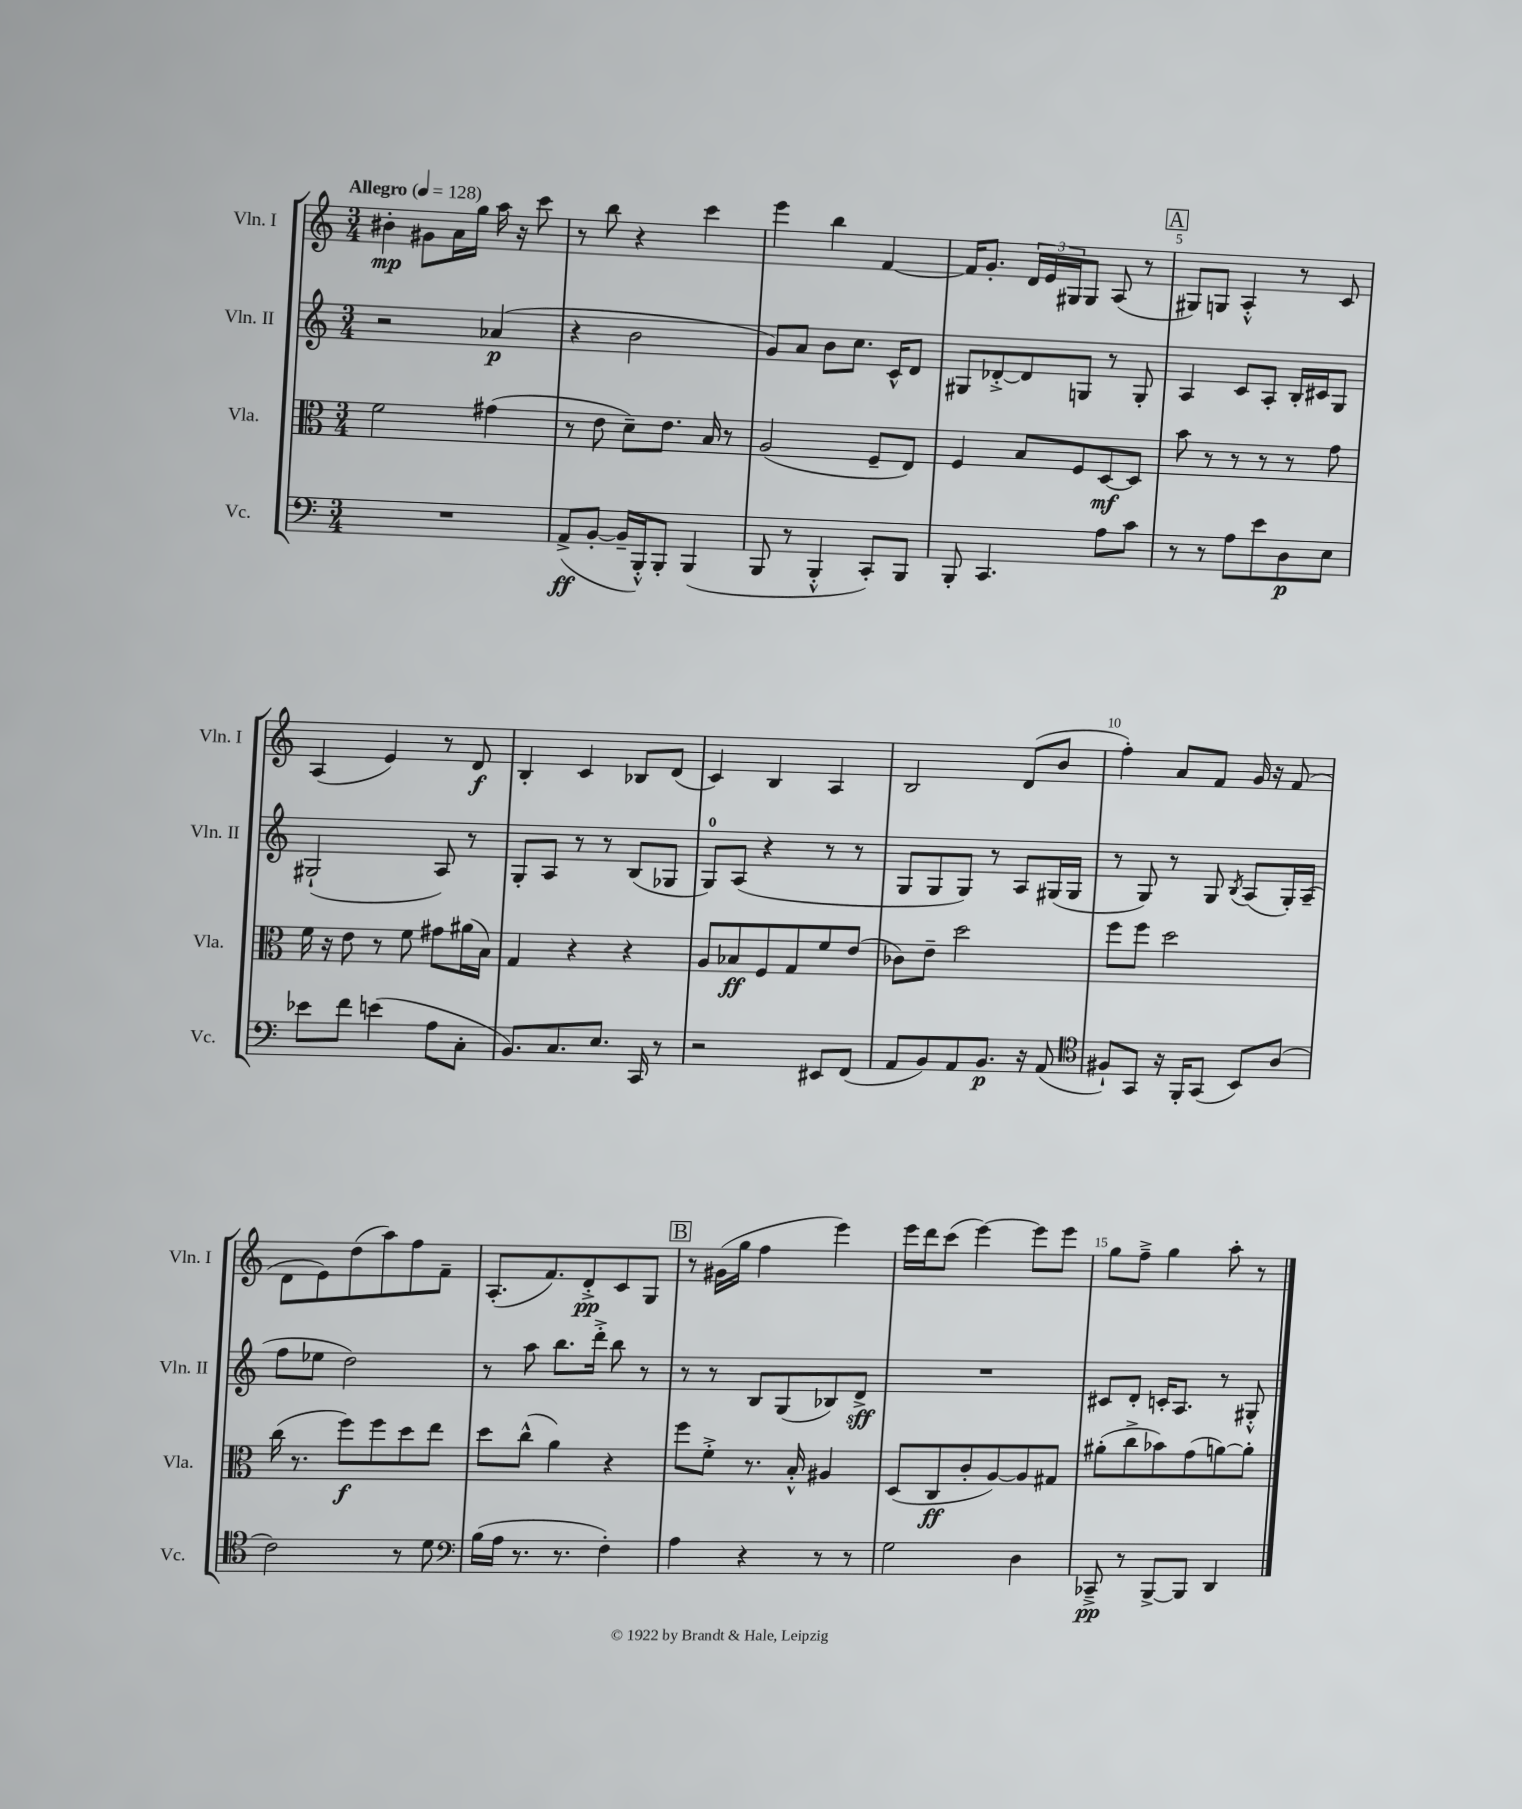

**kern	**dynam	**kern	**dynam	**kern	**dynam	**kern	**dynam
*part4	*part4	*part3	*part3	*part2	*part2	*part1	*part1
*staff4	*staff4	*staff3	*staff3	*staff2	*staff2	*staff1	*staff1
*I"Vc.	*	*I"Vla.	*	*I"Vln. II	*	*I"Vln. I	*
*I'Vc.	*	*I'Vla.	*	*I'Vln. II	*	*I'Vln. I	*
*clefF4	*	*clefC3	*	*clefG2	*	*clefG2	*
*k[]	*	*k[]	*	*k[]	*	*k[]	*
*M3/4	*	*M3/4	*	*M3/4	*	*M3/4	*
*MM128	*	*MM128	*	*MM128	*	*MM128	*
=1	=1	=1	=1	=1	=1	=1	=1
!	!	!	!	!	!	!LO:TX:a:B:t=Allegro	!
2.r	.	2f\	.	2r	.	4b#X'\	mp
.	.	.	.	.	.	8g#X\L	.
.	.	.	.	.	.	16a\L	.
.	.	.	.	.	.	16gg\JJ	.
.	.	(4g#X\	.	(4a-X/	p	16aa\	.
.	.	.	.	.	.	16r	.
.	.	.	.	.	.	8ccc\	.
=2	=2	=2	=2	=2	=2	=2	=2
(8AA^/L	ff	8r	.	4r	.	8r	.
[8BB'/J	.	8e\	.	.	.	8bb\	.
16BB~/LL]	.	8d~\L)	.	2b\	.	4r	.
16BBB'^^/J)	.	.	.	.	.	.	.
8BBB'/J	.	8.e\J	.	.	.	.	.
(4BBB/	.	.	.	.	.	4ccc\	.
.	.	16B/	.	.	.	.	.
.	.	8r	.	.	.	.	.
=3	=3	=3	=3	=3	=3	=3	=3
8BBB/	.	(2A/	.	8g/L)	.	4eee\	.
8r	.	.	.	8a/J	.	.	.
4BBB'^^/	.	.	.	8b\L	.	4bb\	.
.	.	.	.	8.cc\J	.	.	.
8CC'/L)	.	8F~/L	.	.	.	[4f/	.
.	.	.	.	16c^^/KL	.	.	.
8BBB/J	.	8E/J)	.	8d/J	.	.	.
=4	=4	=4	=4	=4	=4	=4	=4
8BBB'/	.	4F/	.	8G#X/L	.	16f/KL]	.
.	.	.	.	.	.	8.g'/J	.
4.CC/	.	.	.	[8d-X'^/	.	.	.
.	.	8B/L	.	8d-/]	.	24d/LL	.
.	.	.	.	.	.	24e/	.
.	.	.	.	.	.	24G#X/J	.
.	.	8F/	.	8Gn/J	.	8G#/J	.
8A\L	.	[8D/	mf	8r	.	(8A/	.
8c\J	.	8D/J]	.	8G'/	.	8r	.
!!LO:REH:place=s1:t=A
=5	=5	=5	=5	=5	=5	=5	=5
8r	.	8b\	.	4A/	.	8G#X/L)	.
8r	.	8r	.	.	.	8Gn/J	.
8A\L	.	8r	.	8c/L	.	4A'^^/	.
8e\	.	8r	.	8A'/J	.	.	.
8D\	p	8r	.	16B'/LL	.	8r	.
.	.	.	.	16c#X/J	.	.	.
8E\J	.	8g\	.	8G/J	.	8c/	.
!!LO:LB:g=z
=6	=6	=6	=6	=6	=6	=6	=6
8e-X\L	.	16f\	.	(2G#X`/	.	(4A/	.
.	.	16r	.	.	.	.	.
8f\J	.	8e\	.	.	.	.	.
(4en\	.	8r	.	.	.	4e/)	.
.	.	8f\	.	.	.	.	.
8A\L	.	8g#X\L	.	8A/)	.	8r	.
8C'\J	.	(16a#X\L	.	8r	.	8d/	f
.	.	16B\JJ)	.	.	.	.	.
=7	=7	=7	=7	=7	=7	=7	=7
8.BB/L)	.	4G/	.	8G'/L	.	4B'/	.
.	.	.	.	8A/J	.	.	.
8.C/	.	.	.	.	.	.	.
.	.	4r	.	8r	.	4c/	.
8.E/J	.	.	.	8r	.	.	.
.	.	4r	.	(8B/L	.	8B-X/L	.
16CC/	.	.	.	.	.	.	.
8r	.	.	.	8G-X/J	.	(8d/J	.
=8	=8	=8	=8	=8	=8	=8	=8
2r	.	8A/L	.	8G/L)	.	4c/)	.
.	.	8B-X/	ff	(8A/J	.	.	.
.	.	8F/	.	4r	.	4B/	.
.	.	8G/	.	.	.	.	.
8EE#X/L	.	8f/	.	8r	.	4A/	.
(8FF/J	.	(8e/J	.	8r	.	.	.
=9	=9	=9	=9	=9	=9	=9	=9
8AA/L	.	8c-X\L)	.	8G/L	.	2B/	.
8BB/)	.	8e~\J	.	8G/	.	.	.
8AA/	.	2dd\	.	8G/J)	.	.	.
8.BB/J	p	.	.	8r	.	.	.
.	.	.	.	8A/L	.	(8d/L	.
16r	.	.	.	.	.	.	.
(8AA/	.	.	.	(16G#X/L	.	8b/J	.
.	.	.	.	16G#/JJ	.	.	.
=10	=10	=10	=10	=10	=10	=10	=10
*clefC4	*	*	*	*	*	*	*
8F#X`/L)	.	8ff\L	.	8r	.	4ff'\)	.
8GG/J	.	8ff\J	.	8G/)	.	.	.
16r	.	2dd\	.	8r	.	8a/L	.
16FF'/KL	.	.	.	.	.	.	.
(8GG/J	.	.	.	8G/	.	8f/J	.
.	.	.	.	8qB/	.	.	.
8BB/L)	.	.	.	(8A/L	.	16g/	.
.	.	.	.	.	.	16r	.
(8A/J	.	.	.	16G'/L)	.	(8f/	.
.	.	.	.	(16A~/JJ	.	.	.
!!LO:LB:g=z
=11	=11	=11	=11	=11	=11	=11	=11
2c\)	.	(16cc\	.	8ff\L	.	8d\L	.
.	.	8.r	.	.	.	.	.
.	.	.	.	8ee-X\J	.	8e\)	.
.	.	8ff\L)	f	2dd\)	.	(8dd\	.
.	.	8ff\	.	.	.	8aa\)	.
8r	.	8dd\	.	.	.	8ff\	.
8d\	.	8ee\J	.	.	.	8f~\J	.
=12	=12	=12	=12	=12	=12	=12	=12
*clefF4	*	*	*	*	*	*	*
(16B\LL	.	8dd\L	.	8r	.	(8.A'/L	.
16A\JJ	.	.	.	.	.	.	.
8.r	.	(8cc^^\J	.	8aa\	.	.	.
.	.	.	.	.	.	8.f/)	.
.	.	4a\)	.	8.bb\L	.	.	.
8.r	.	.	.	.	.	.	.
.	.	.	.	.	.	8d'^/	pp
.	.	.	.	16ddd'^\Jk	.	.	.
4F'\)	.	4r	.	8bb\	.	8c/	.
.	.	.	.	8r	.	8G/J	.
!!LO:REH:place=s1:t=B
=13	=13	=13	=13	=13	=13	=13	=13
4A\	.	8ff\L	.	8r	.	8r	.
.	.	8f'^\J	.	8r	.	(16g#X\LL	.
.	.	.	.	.	.	16gg\JJ	.
4r	.	8.r	.	8B/L	.	4ff\	.
.	.	.	.	(8G/	.	.	.
.	.	16B'^^/	.	.	.	.	.
8r	.	4A#X/	.	8B-X/)	.	4eee\)	.
8r	.	.	.	8d^/J	sff	.	.
=14	=14	=14	=14	=14	=14	=14	=14
2G\	.	(8D/L	.	2.r	.	16eee\LL	.
.	.	.	.	.	.	16ddd\J	.
.	.	8C/	ff	.	.	(8ccc\J	.
.	.	8c'/	.	.	.	[4eee\)	.
.	.	[8A/)	.	.	.	.	.
4D\	.	8A/]	.	.	.	8eee\L]	.
.	.	8G#X/J	.	.	.	8eee\J	.
=15	=15	=15	=15	=15	=15	=15	=15
8CC-X~^/	pp	(8a#X'\L	.	8c#X/L	.	8gg\L	.
8r	.	8cc^\	.	8d'/J	.	8ff~^\J	.
[8BBB^/L	.	8b-X\)	.	16cn'/KL	.	4gg\	.
.	.	.	.	8.A/J	.	.	.
8BBB/J]	.	(8g\	.	.	.	.	.
4DD/	.	[8an\)	.	8r	.	8aa'\	.
.	.	8a'\J]	.	8G#X'^^/	.	8r	.
==	==	==	==	==	==	==	==
*-	*-	*-	*-	*-	*-	*-	*-
